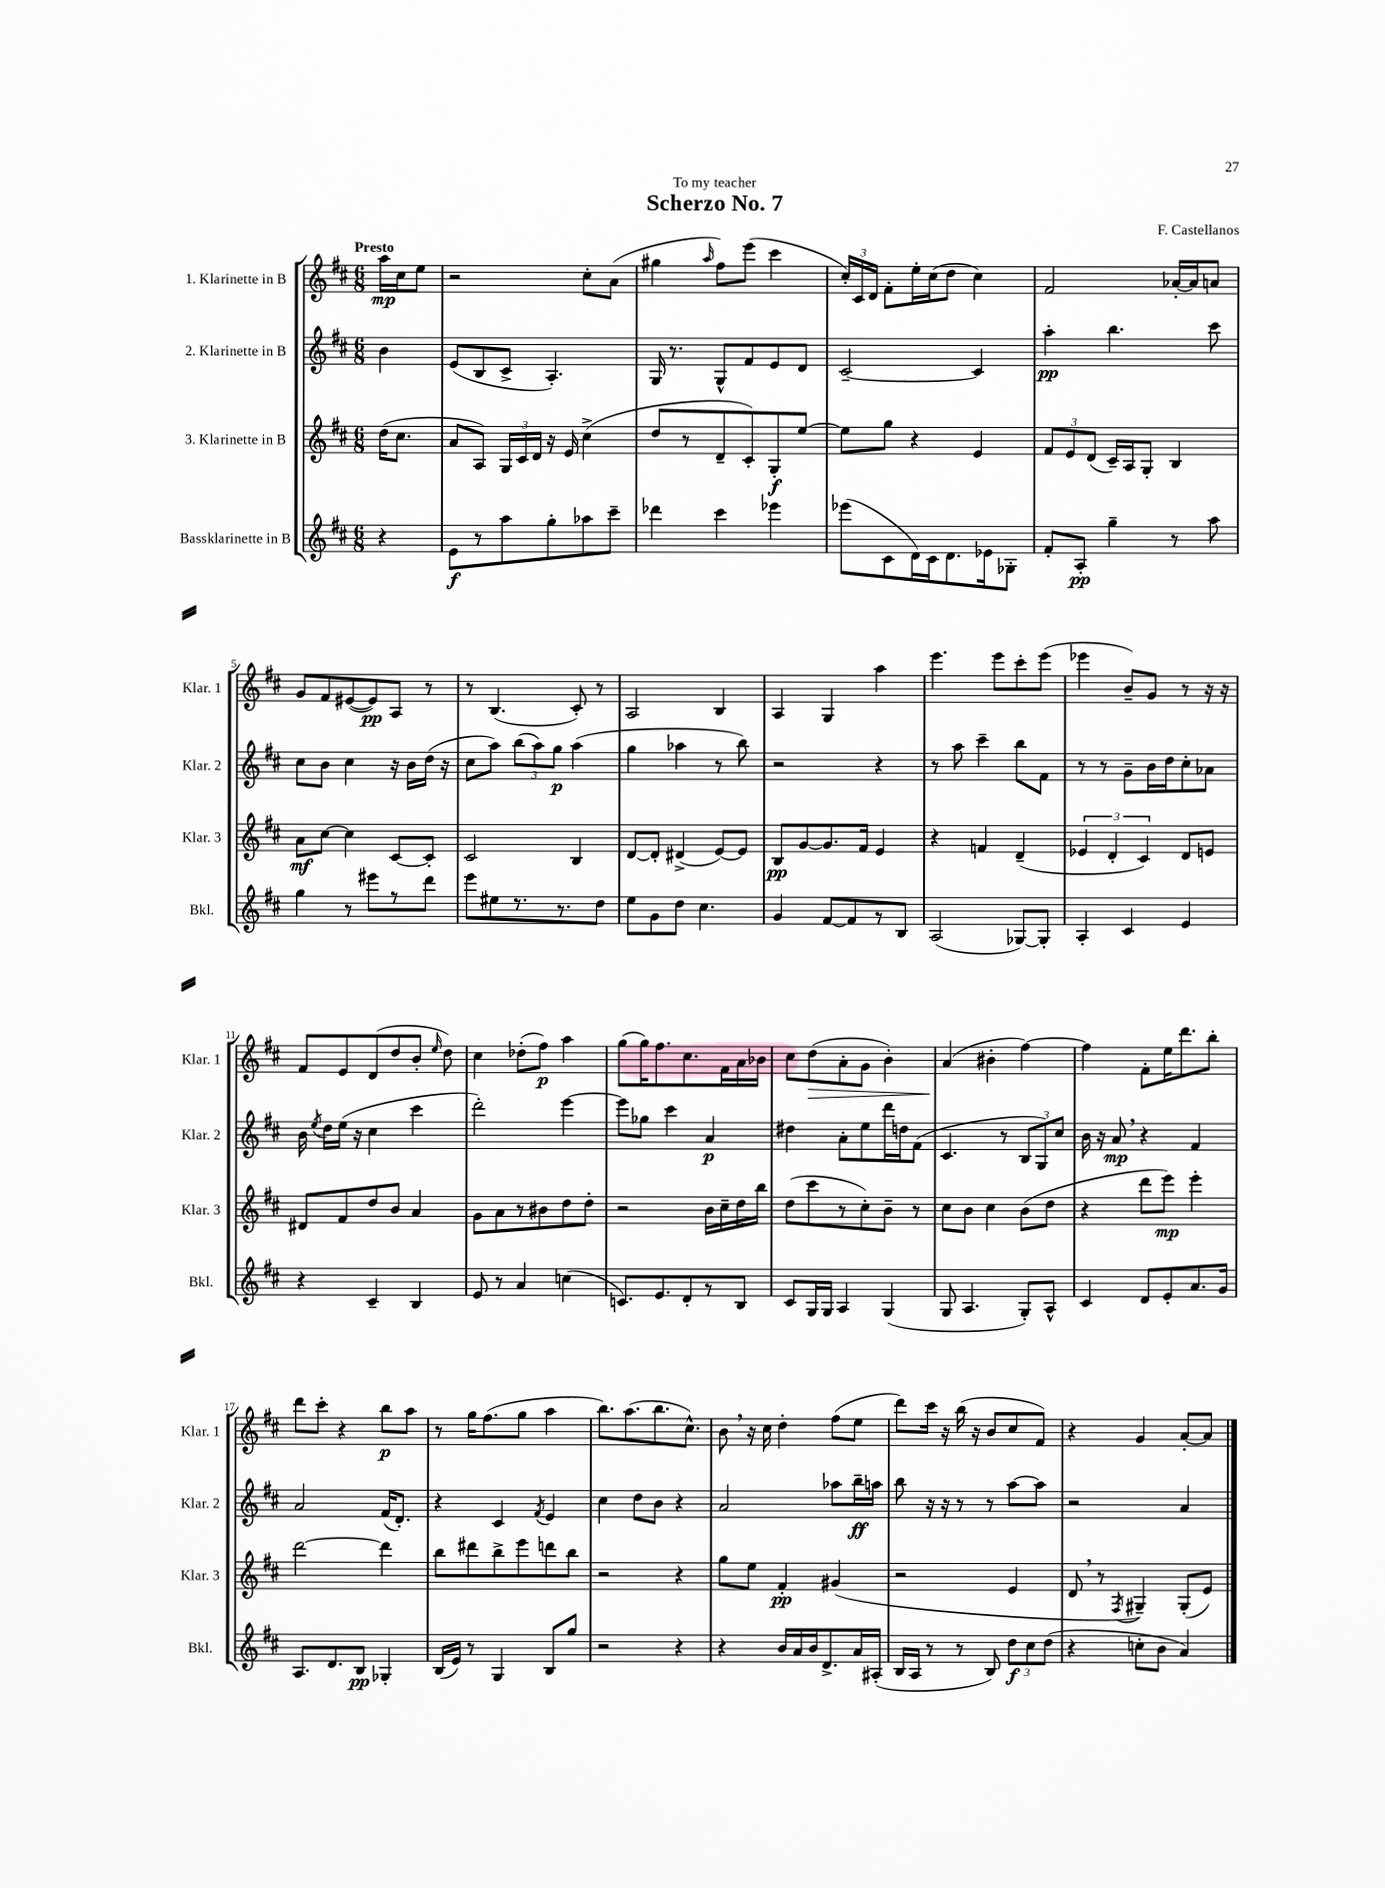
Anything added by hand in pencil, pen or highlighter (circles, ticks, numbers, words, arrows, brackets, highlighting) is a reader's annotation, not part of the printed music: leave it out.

**kern	**dynam	**kern	**dynam	**kern	**dynam	**kern	**dynam
*part4	*part4	*part3	*part3	*part2	*part2	*part1	*part1
*staff4	*staff4	*staff3	*staff3	*staff2	*staff2	*staff1	*staff1
*I"Bassklarinette in B	*	*I"3. Klarinette in B	*	*I"2. Klarinette in B	*	*I"1. Klarinette in B	*
*I'Bkl.	*	*I'Klar. 3	*	*I'Klar. 2	*	*I'Klar. 1	*
*clefG2	*	*clefG2	*	*clefG2	*	*clefG2	*
*k[f#c#]	*	*k[f#c#]	*	*k[f#c#]	*	*k[f#c#]	*
*M6/8	*	*M6/8	*	*M6/8	*	*M6/8	*
=	=	=	=	=	=	=	=
!	!	!	!	!	!	!LO:TX:a:B:t=Presto	!
4r	.	(16dd\KL	.	4b\	.	16aa\LL	mp
.	.	8.cc#\J	.	.	.	16cc#\J	.
.	.	.	.	.	.	8ee\J	.
=1	=1	=1	=1	=1	=1	=1	=1
8e\L	f	8a/L	.	(8e/L	.	2r	.
8r	.	8A/J)	.	8B/	.	.	.
8aa\	.	24G/LL	.	8c#^/J	.	.	.
.	.	24c#/	.	.	.	.	.
.	.	24d/JJ	.	.	.	.	.
8gg'\	.	16r	.	4.A'/)	.	.	.
.	.	16e/	.	.	.	.	.
8aa-X\	.	(4cc#^\	.	.	.	8cc#'\L	.
8ccc#~\J	.	.	.	.	.	(8a\J	.
=2	=2	=2	=2	=2	=2	=2	=2
4ddd-X\	.	8dd/L	.	16G/	.	4gg#X\	.
.	.	.	.	8.r	.	.	.
.	.	8r	.	.	.	.	.
.	.	.	.	.	.	16qqaa/	.
4ccc#\	.	8d~/	.	8G^^/L	.	8ff#\L)	.
.	.	8c#'/)	.	8f#/	.	(8eee\J	.
4eee-X\	.	8G'/	f	8e/	.	4ccc#\	.
.	.	[8ee/J	.	8d/J	.	.	.
=3	=3	=3	=3	=3	=3	=3	=3
(8eee-X\L	.	8ee\L]	.	[2c#~/	.	24cc#'/LL)	.
.	.	.	.	.	.	24c#/	.
.	.	.	.	.	.	24d/JJ	.
8c#\	.	8gg\J	.	.	.	8f#'\L	.
16d\L)	.	4r	.	.	.	16ee'\L	.
16c#\J	.	.	.	.	.	(16cc#\J	.
8.d\	.	.	.	.	.	8dd\J	.
.	.	4e/	.	4c#/]	.	4cc#\)	.
16e-X\k	.	.	.	.	.	.	.
8G-X'\J	.	.	.	.	.	.	.
=4	=4	=4	=4	=4	=4	=4	=4
8f#'/L	.	12f#/L	.	4aa'\	pp	2f#/	.
.	.	12e/	.	.	.	.	.
8A'/J	pp	.	.	.	.	.	.
.	.	(12d/J	.	.	.	.	.
4gg~\	.	16c#~/LL)	.	4.bb\	.	.	.
.	.	16A/J	.	.	.	.	.
.	.	8G'/J	.	.	.	.	.
8r	.	4B/	.	.	.	[16a-X'/LL	.
.	.	.	.	.	.	16a-/J]	.
8aa\	.	.	.	8ccc#\	.	8an/J	.
!!LO:LB:g=z
=5	=5	=5	=5	=5	=5	=5	=5
4gg\	.	8a\L	mf	8cc#\L	.	8g/L	.
.	.	[8cc#\J	.	8b\J	.	8f#/	.
8r	.	4cc#\]	.	4cc#\	.	([8e#X/	.
8eee#X\L	.	.	.	.	.	8e#/])	pp
8r	.	[8c#/L	.	16r	.	8A/J	.
.	.	.	.	16b\LL	.	.	.
8ddd\J	.	8c#'/J]	.	(16dd\JJ	.	8r	.
.	.	.	.	16r	.	.	.
=6	=6	=6	=6	=6	=6	=6	=6
8eee\L	.	2c#/	.	8cc#\L	.	8r	.
8ee#X\	.	.	.	8aa\J)	.	(4.B/	.
8.r	.	.	.	(12bb\L	.	.	.
.	.	.	.	12aa\)	.	.	.
.	.	.	.	12gg\J	p	.	.
8.r	.	.	.	.	.	.	.
.	.	4B/	.	(4aa\	.	8c#'/)	.
8dd\J	.	.	.	.	.	8r	.
=7	=7	=7	=7	=7	=7	=7	=7
8ee\L	.	[8d/L	.	4gg\	.	2A/	.
8g\	.	8d'/J]	.	.	.	.	.
8dd\J	.	(4d#X^/	.	4aa-X\	.	.	.
4.cc#\	.	.	.	.	.	.	.
.	.	[8e/L)	.	8r	.	4B/	.
.	.	8e/J]	.	8bb\)	.	.	.
=8	=8	=8	=8	=8	=8	=8	=8
4g/	.	8B/L	pp	2r	.	4A/	.
.	.	[8g/	.	.	.	.	.
[8f#/L	.	8.g/]	.	.	.	4G/	.
8f#/]	.	.	.	.	.	.	.
.	.	16f#/Jk	.	.	.	.	.
8r	.	4e/	.	4r	.	4aa\	.
8B/J	.	.	.	.	.	.	.
=9	=9	=9	=9	=9	=9	=9	=9
(2A/	.	4r	.	8r	.	4.eee\	.
.	.	.	.	8aa\	.	.	.
.	.	4fn/	.	4ccc#~\	.	.	.
.	.	.	.	.	.	8eee\L	.
[8G-X/L)	.	(4d~/	.	8bb\L	.	8ccc#'\	.
8G-'/J]	.	.	.	8f#\J	.	(8eee\J	.
=10	=10	=10	=10	=10	=10	=10	=10
4A'/	.	6e-X/	.	8r	.	4eee-X\	.
.	.	.	.	8r	.	.	.
.	.	6d'/	.	.	.	.	.
4c#/	.	.	.	8g~\L	.	8b~/L)	.
.	.	6c#/)	.	.	.	.	.
.	.	.	.	16b\L	.	8g/J	.
.	.	.	.	16dd\J	.	.	.
4e/	.	8d/L	.	8cc#'\	.	8r	.
.	.	8en/J	.	8a-X\J	.	16r	.
.	.	.	.	.	.	16r	.
!!LO:LB:g=z
=11	=11	=11	=11	=11	=11	=11	=11
4r	.	8d#X/L	.	16b\	.	8f#/L	.
.	.	.	.	8qee/	.	.	.
.	.	.	.	16dd\LL	.	.	.
.	.	8f#/	.	(16ee\JJ	.	8e/	.
.	.	.	.	16r	.	.	.
4c#~/	.	8dd/	.	4cc#\	.	(8d/	.
.	.	8b/J	.	.	.	8dd/	.
4B/	.	4a/	.	4ccc#\	.	8b'/J	.
.	.	.	.	.	.	16qqee/	.
.	.	.	.	.	.	8dd\)	.
=12	=12	=12	=12	=12	=12	=12	=12
8e/	.	8g\L	.	2ddd'\)	.	4cc#\	.
8r	.	8a\	.	.	.	.	.
4a/	.	8r	.	.	.	(8dd-X'\L	.
.	.	8b#X\	.	.	.	8ff#\J)	p
(4ccn\	.	8dd\	.	[4eee\	.	4aa\	.
.	.	8dd'\J	.	.	.	.	.
=13	=13	=13	=13	=13	=13	=13	=13
8.cn/L)	.	2r	.	8eee\L]	.	(8gg\L	.
.	.	.	.	8gg-X\J	.	16gg\K)	.
8.e/	.	.	.	.	.	8.ff#\	.
.	.	.	.	4ccc#\	.	.	.
8d'/	.	.	.	.	.	8.cc#\	.
8r	.	16b\LL	.	4a/	p	.	.
.	.	16cc#~\	.	.	.	16f#\L	.
8B/J	.	16dd\	.	.	.	16a\	.
.	.	16bb\JJ	.	.	.	16b-X\JJ	.
=14	=14	=14	=14	=14	=14	=14	=14
8c#/L	.	(8dd\L	.	4dd#X\	.	8cc#\L	.
!	!	!	!	!	!	!	!LO:HP:b
16G/L	.	8ccc#\	.	.	.	(8dd\	>
16G/JJ	.	.	.	.	.	.	.
4A/	.	8r	.	8a'\L	.	8a'\	.
.	.	8cc#'\)	.	8ee\	.	8g\J	.
(4G/	.	8b~\J	.	16ddd\L	.	4b'\)	.
.	.	.	.	16ddn\J	.	.	.
.	.	8r	.	(8f#\J	.	.	.
=15	=15	=15	=15	=15	=15	=15	=15
8G/	.	8cc#\L	.	4.c#/	.	(4a/	.
4.A/	.	8b\J	.	.	.	.	.
.	.	4cc#\	.	.	.	4b#X'\	]
.	.	.	.	8r	.	.	.
8G'/L)	.	(8b\L	.	12B/L	.	[4ff#\)	.
.	.	.	.	12G/)	.	.	.
8A^^/J	.	8dd\J	.	.	.	.	.
.	.	.	.	12cc#/J	.	.	.
=16	=16	=16	=16	=16	=16	=16	=16
4c#/	.	4r	.	16b\	.	4ff#\]	.
.	.	.	.	16r	.	.	.
.	.	.	.	8a,/	mp	.	.
8d/L	.	8ddd\L	.	4r	.	8f#'\L	.
8e'/	.	8eee\J)	mp	.	.	16ee\K	.
.	.	.	.	.	.	8.ddd\	.
8.a/	.	4eee'\	.	4f#/	.	.	.
.	.	.	.	.	.	8bb'\J	.
16g/Jk	.	.	.	.	.	.	.
!!LO:LB:g=z
=17	=17	=17	=17	=17	=17	=17	=17
8.A/L	.	[2ddd\	.	2a/	.	8ddd\L	.
.	.	.	.	.	.	8ccc#'\J	.
8.d/	.	.	.	.	.	.	.
.	.	.	.	.	.	4r	.
8B/J	pp	.	.	.	.	.	.
4G-X'/	.	4ddd\]	.	(16f#/KL	.	8bb\L	p
.	.	.	.	8.d'/J)	.	.	.
.	.	.	.	.	.	8aa\J	.
=18	=18	=18	=18	=18	=18	=18	=18
(16B/LL	.	8bb\L	.	4r	.	8r	.
16e/JJ)	.	.	.	.	.	.	.
8r	.	8ddd#X\	.	.	.	16gg\KL	.
.	.	.	.	.	.	(8.ff#\	.
4G/	.	8bb^\	.	4c#/	.	.	.
.	.	8eee\	.	.	.	8gg\J	.
.	.	.	.	8qf#/	.	.	.
8B/L	.	8dddn\	.	4e/	.	4aa\	.
8gg/J	.	8bb\J	.	.	.	.	.
=19	=19	=19	=19	=19	=19	=19	=19
2r	.	2r	.	4cc#\	.	8.bb\L)	.
.	.	.	.	.	.	(8.aa\	.
.	.	.	.	8dd\L	.	.	.
.	.	.	.	8b\J	.	8.bb\	.
4r	.	4r	.	4r	.	.	.
.	.	.	.	.	.	8.cc#^^\J)	.
=20	=20	=20	=20	=20	=20	=20	=20
4r	.	8gg\L	.	2a/	.	8b,\	.
.	.	8ee\J	.	.	.	16r	.
.	.	.	.	.	.	16cc#\	.
16b/LL	.	4f#'/	pp	.	.	4dd'\	.
16a/	.	.	.	.	.	.	.
16b/J	.	.	.	.	.	.	.
8.d^/	.	.	.	.	.	.	.
.	.	(4g#X/	.	8aa-X\L	.	(8ff#\L	.
16a/L	.	.	.	16bb~\L	ff	8ee\J	.
(16A#X'/JJ	.	.	.	16aan\JJ	.	.	.
=21	=21	=21	=21	=21	=21	=21	=21
16B/LL	.	2r	.	8bb\	.	8ddd\L)	.
16A/JJ	.	.	.	.	.	.	.
8r	.	.	.	16r	.	16ccc#\Jk	.
.	.	.	.	16r	.	16r	.
8r	.	.	.	8r	.	(16bb\	.
.	.	.	.	.	.	16r	.
8B/)	.	.	.	8r	.	8b/L	.
12dd\L	f	4e/	.	[8aa\L	.	8cc#/	.
12cc#\	.	.	.	.	.	.	.
.	.	.	.	8aa\J]	.	8f#/J)	.
(12dd\J	.	.	.	.	.	.	.
=22	=22	=22	=22	=22	=22	=22	=22
4r	.	8d,/	.	2r	.	4r	.
.	.	8r	.	.	.	.	.
.	.	8qF#/	.	.	.	.	.
8ccn'\L	.	4G#X~/)	.	.	.	4g/	.
8b\J	.	.	.	.	.	.	.
4a/)	.	(8G#'/L	.	4a/	.	[8a'/L	.
.	.	8e/J)	.	.	.	8a/J]	.
==	==	==	==	==	==	==	==
*-	*-	*-	*-	*-	*-	*-	*-
